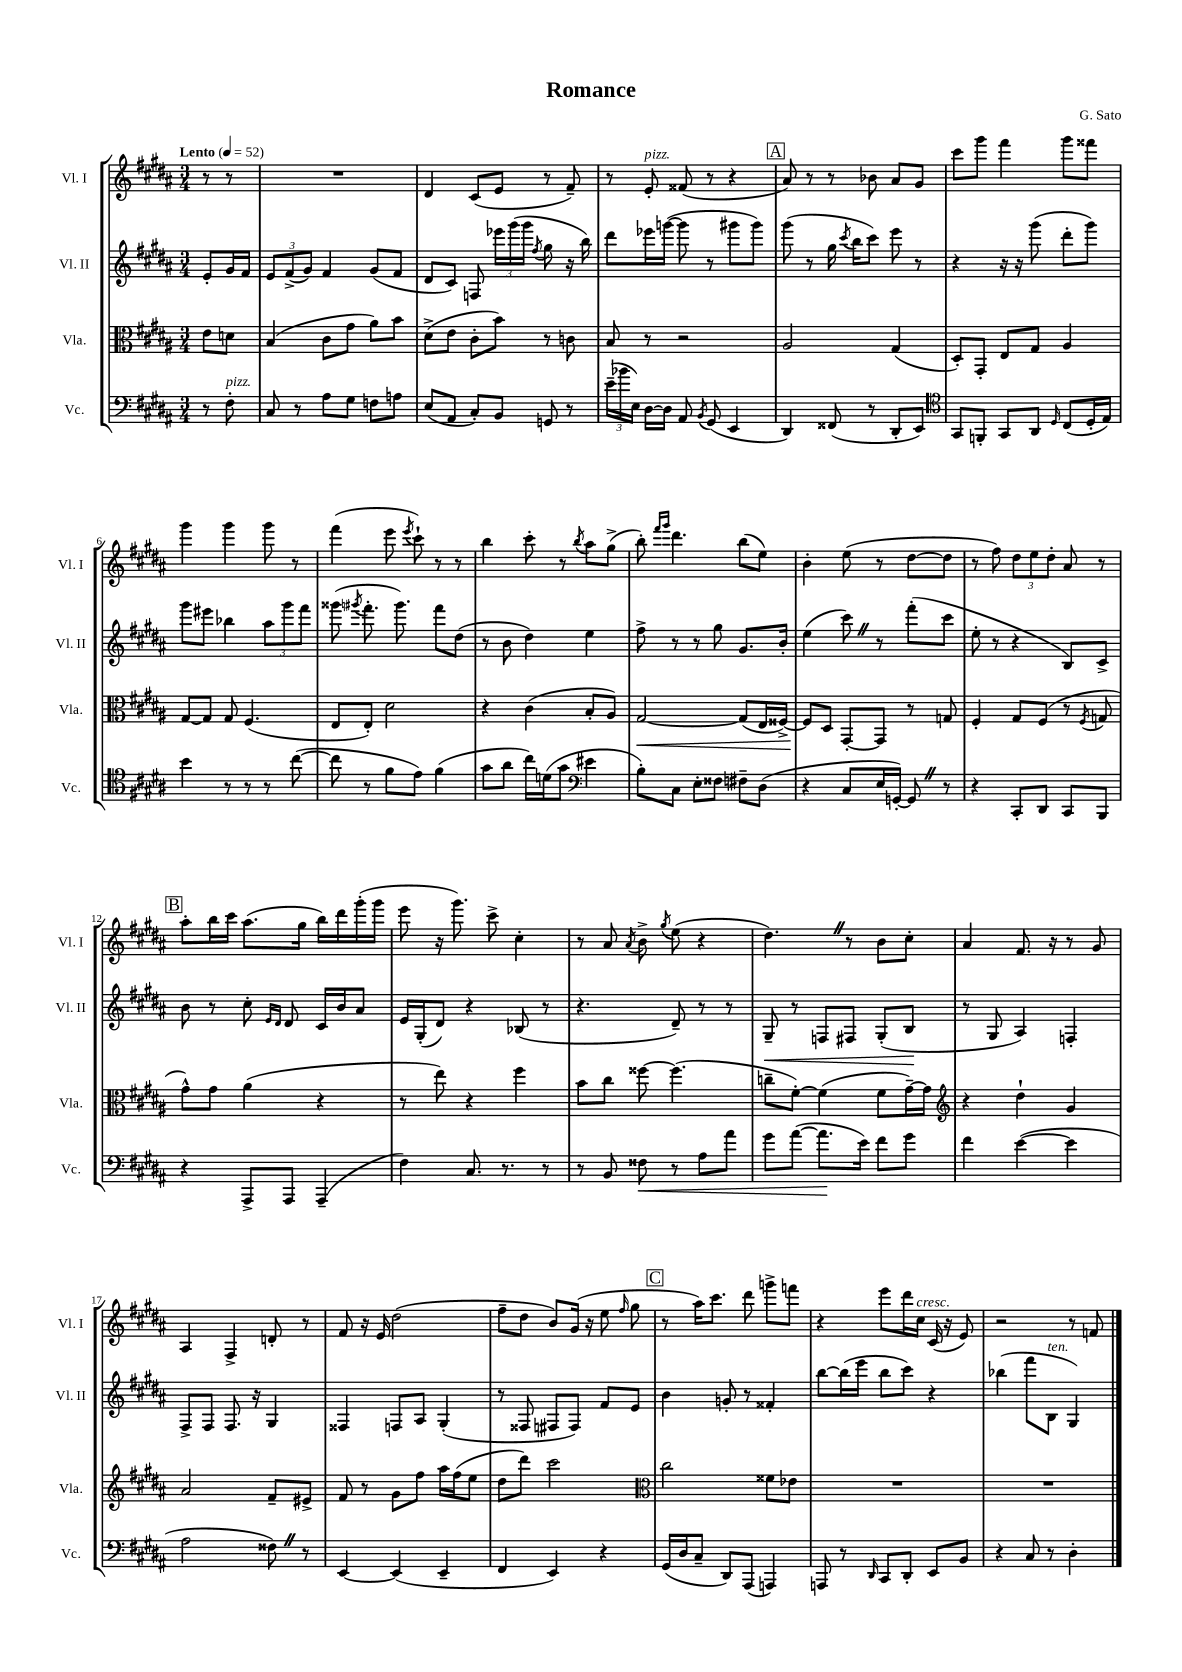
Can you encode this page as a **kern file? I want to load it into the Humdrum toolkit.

**kern	**dynam	**kern	**dynam	**kern	**dynam	**kern
*part4	*part4	*part3	*part3	*part2	*part2	*part1
*staff4	*staff4	*staff3	*staff3	*staff2	*staff2	*staff1
*I"Vc.	*	*I"Vla.	*	*I"Vl. II	*	*I"Vl. I
*I'Vc.	*	*I'Vla.	*	*I'Vl. II	*	*I'Vl. I
*clefF4	*	*clefC3	*	*clefG2	*	*clefG2
*k[f#c#g#d#a#]	*	*k[f#c#g#d#a#]	*	*k[f#c#g#d#a#]	*	*k[f#c#g#d#a#]
*M3/4	*	*M3/4	*	*M3/4	*	*M3/4
*MM52	*	*MM52	*	*MM52	*	*MM52
=	=	=	=	=	=	=
!	!	!	!	!	!	!LO:TX:a:B:t=Lento
8r	.	8e\L	.	8e'/L	.	8r
!LO:TX:a:i:t=pizz.	!	!	!	!	!	!
8F#'\	.	8dn\J	.	16g#/L	.	8r
.	.	.	.	16f#/JJ	.	.
=1	=1	=1	=1	=1	=1	=1
8C#/	.	(4B/	.	12e/L	.	2.r
.	.	.	.	(12f#^/	.	.
8r	.	.	.	.	.	.
.	.	.	.	12g#/J)	.	.
8A#\L	.	8c#\L	.	4f#/	.	.
8G#\J	.	8g#\J	.	.	.	.
8Fn\L	.	8a#\L)	.	(8g#/L	.	.
8An\J	.	8b\J	.	8f#/J	.	.
=2	=2	=2	=2	=2	=2	=2
(8E/L	.	(8d#^\L	.	8d#/L	.	4d#/
8AA#/J	.	8e\J	.	8c#/J)	.	.
8C#'/L)	.	8c#'\L	.	8Fn/	.	(8c#/L
8BB/J	.	8b\J)	.	24eee-X\LL	.	8e/J
.	.	.	.	(24ggg#\	.	.
.	.	.	.	24ggg#\JJ	.	.
.	.	.	.	8qff#/	.	.
8GGn/	.	8r	.	8gg#\	.	8r
8r	.	8cn\	.	16r	.	8f#~/)
.	.	.	.	16bb\)	.	.
=3	=3	=3	=3	=3	=3	=3
(24e~\LL	.	8B/	.	8ddd#\L	.	8r
24b-X\	.	.	.	.	.	.
24E\JJ)	.	.	.	.	.	.
!	!	!	!	!	!	!LO:TX:a:i:t=pizz.
[16D#\LL	.	8r	.	16eee-X\L	.	8e'/
16D#\JJ]	.	.	.	([16gggn\JJ	.	.
8AA#/	.	2r	.	8ggg\]	.	(8f##X/
8qBB/	.	.	.	.	.	.
(8GG#/	.	.	.	8r	.	8r
4EE/	.	.	.	8ggg#X\L	.	4r
.	.	.	.	8ggg#\J)	.	.
!!LO:REH:place=s1:t=A
=4	=4	=4	=4	=4	=4	=4
4DD#/)	.	2A#/	.	(8ggg#\	.	8a#/)
.	.	.	.	8r	.	8r
(8FF##X/	.	.	.	16gg#\	.	8r
.	.	.	.	8qccc#/	.	.
.	.	.	.	16bb\KL	.	.
8r	.	.	.	8ccc#\J)	.	8b-X\
8DD#'/L	.	(4G#/	.	8eee\	.	8a#/L
8EE/J)	.	.	.	8r	.	8g#/J
=5	=5	=5	=5	=5	=5	=5
*clefC4	*	*	*	*	*	*
8GG#/L	.	8D#'/L)	.	4r	.	8ccc#\L
8FFn'/J	.	8GG#'/J	.	.	.	8ggg#\J
8GG#/L	.	8E/L	.	16r	.	4fff#\
.	.	.	.	16r	.	.
8AA#/J	.	8G#/J	.	(8ggg#\	.	.
16qqD#/	.	.	.	.	.	.
(8C#/L	.	4A#/	.	8ddd#'\L	.	8ggg#\L
16D#'/L	.	.	.	8ggg#\J)	.	8fff##X\J
16E/JJ)	.	.	.	.	.	.
!!LO:LB:g=z
=6	=6	=6	=6	=6	=6	=6
4b\	.	[8G#/L	.	8ggg#\L	.	4ggg#\
.	.	8G#/J]	.	8eee#X\J	.	.
8r	.	8G#/	.	4bb-X\	.	4ggg#\
8r	.	(4.F#/	.	.	.	.
8r	.	.	.	12aa#\L	.	8ggg#\
.	.	.	.	12ggg#\	.	.
([8cc#\	.	.	.	.	.	8r
.	.	.	.	12fff#\J	.	.
=7	=7	=7	=7	=7	=7	=7
8cc#\]	.	8E/L	.	(8ggg##X\	.	(4fff#\
.	.	.	.	8qggg#X/	.	.
8r	.	8E'/J)	.	8.fff#'\	.	.
8f#\L	.	2d#\	.	.	.	8eee\
.	.	.	.	8.ggg#\)	.	.
.	.	.	.	.	.	8qeee/
8e\J)	.	.	.	.	.	8ccc#`\)
(4f#\	.	.	.	8fff#\L	.	8r
.	.	.	.	(8dd#\J	.	8r
=8	=8	=8	=8	=8	=8	=8
8g#\L	.	4r	.	8r	.	4bb\
8a#\J	.	.	.	8b\	.	.
16cc#\LL)	.	(4c#\	.	4dd#\)	.	8ccc#'\
(16dn\J	.	.	.	.	.	.
8g#\J	.	.	.	.	.	8r
*clefF4	*	*	*	*	*	*
.	.	.	.	.	.	8qbb/
4e#X\	.	8B'/L	.	4ee\	.	8aa#\L
.	.	8A#/J)	.	.	.	(8gg#^\J
=9	=9	=9	=9	=9	=9	=9
!	!	!	!LO:HP:b	!	!	!
8B'\L)	.	[2G#/	<	8ff#^\	.	8bb'\)
.	.	.	.	.	.	16qqfff#/LL
.	.	.	.	.	.	16qqggg#/JJ
8C#\J	.	.	.	8r	.	4.ddd#\
8E'\L	.	.	.	8r	.	.
8F##X\J	.	.	.	8gg#\	.	.
8F#X~\L	.	(8G#/L]	.	8.g#/L	.	(8bb\L
(8D#\J	.	16E/L	.	.	.	8ee\J)
.	.	[16F##X^/JJ)	.	16b'/Jk	.	.
=10	=10	=10	=10	=10	=10	=10
4r	.	8F##/L]	.	(4ee\	.	4b'\
.	.	8D#/J	[	.	.	.
8C#/L	.	[8GG#'/L	.	8ccc#Z\)	.	(8ee\
16E/L	.	8GG#/J]	.	8r	.	8r
[16GGn'/JJ)	.	.	.	.	.	.
8GGZ/]	.	8r	.	(8fff#'\L	.	[8dd#\L
8r	.	8Gn/	.	8ccc#\J	.	8dd#\J]
=11	=11	=11	=11	=11	=11	=11
4r	.	4F#'/	.	8ee'\	.	8r
.	.	.	.	8r	.	8ff#\)
8CC#'/L	.	8G#/L	.	4r	.	12dd#\L
.	.	.	.	.	.	12ee\
8DD#/J	.	(8F#/J	.	.	.	.
.	.	.	.	.	.	12dd#'\J
8CC#/L	.	8r	.	8B/L)	.	8a#/
.	.	8qF#/	.	.	.	.
8BBB/J	.	8Gn/	.	8c#^/J	.	8r
!!LO:LB:g=z
!!LO:REH:place=s1:t=B
=12	=12	=12	=12	=12	=12	=12
4r	.	8g#^^\L)	.	8b\	.	8aa#'\L
.	.	8g#\J	.	8r	.	16bb\L
.	.	.	.	.	.	16ccc#\JJ
8AAA#^/L	.	(4a#\	.	8cc#'\	.	(8.aa#\L
.	.	.	.	16qqe/LL	.	.
.	.	.	.	16qqd#/JJ	.	.
8AAA#/J	.	.	.	8d#/	.	.
.	.	.	.	.	.	16gg#\Jk
(4AAA#~/	.	4r	.	16c#/LL	.	16bb\LL)
.	.	.	.	16b/J	.	16ddd#\
.	.	.	.	8a#/J	.	(16ggg#'\
.	.	.	.	.	.	16ggg#\JJ
=13	=13	=13	=13	=13	=13	=13
4F#\)	.	8r	.	16e/LL	.	8eee\
.	.	.	.	(16G#'/J	.	.
.	.	8ee\)	.	8d#/J)	.	16r
.	.	.	.	.	.	8.ggg#\)
8.C#/	.	4r	.	4r	.	.
.	.	.	.	.	.	8ccc#^\
8.r	.	.	.	.	.	.
.	.	4ff#\	.	(8B-X/	.	4cc#'\
8r	.	.	.	8r	.	.
=14	=14	=14	=14	=14	=14	=14
8r	.	8b\L	.	4.r	.	8r
8BB/	.	8cc#\J	.	.	.	8a#/
.	.	.	.	.	.	8qa#/
!	!LO:HP:b	!	!	!	!	!
8F##X\	<	[8ff##X\	.	.	.	8b^\
.	.	.	.	.	.	8qgg#/
8r	.	(4.ff##\]	.	8d#~/)	.	(8ee\
8A#\L	.	.	.	8r	.	4r
8a#\J	.	.	.	8r	.	.
=15	=15	=15	=15	=15	=15	=15
!	!	!	!	!	!LO:HP:b	!
8g#\L	.	8ccn~\L	.	8G#~/	<	4.dd#Z\)
([8a#\J	.	[8f#'\J)	.	8r	.	.
8.a#\L]	.	(4f#\]	.	8Fn/L	.	.
.	.	.	.	8F#X/J	.	8r
16e\Jk)	[	.	.	.	.	.
8f#\L	.	8f#\L	.	(8G#'/L	.	8b\L
8g#\J	.	[16g#~\L)	.	8B/J	.	8cc#'\J
.	.	16g#\JJ]	.	.	.	.
.	.	.	.	.	[	.
=16	=16	=16	=16	=16	=16	=16
*	*	*clefG2	*	*	*	*
4f#\	.	4r	.	8r	.	4a#/
.	.	.	.	8G#/	.	.
([4e\	.	4dd#`\	.	4A#/)	.	8.f#/
.	.	.	.	.	.	16r
4e\]	.	4g#/	.	4Fn'/	.	8r
.	.	.	.	.	.	8g#/
!!LO:LB:g=z
=17	=17	=17	=17	=17	=17	=17
2A#\	.	2a#/	.	8F#^/L	.	4A#/
.	.	.	.	8F#/J	.	.
.	.	.	.	8.F#/	.	4F#^/
.	.	.	.	16r	.	.
8F##XZ\)	.	8f#~/L	.	4G#/	.	8dn'/
8r	.	8e#X^/J	.	.	.	8r
=18	=18	=18	=18	=18	=18	=18
[4EE/	.	8f#/	.	4F##X/	.	8f#/
.	.	8r	.	.	.	16r
.	.	.	.	.	.	16e/
(4EE/]	.	8g#\L	.	8Fn/L	.	(2dd#\
.	.	8ff#\J	.	8A#/J	.	.
4EE~/	.	16aa#\LL	.	(4G#'/	.	.
.	.	(16ff#\J	.	.	.	.
.	.	8ee\J	.	.	.	.
=19	=19	=19	=19	=19	=19	=19
4FF#/	.	8dd#\L	.	8r	.	8ff#~\L
.	.	8ddd#\J)	.	8F##X/	.	8dd#\J
4EE/)	.	2ccc#\	.	8F#X/L	.	8b/L)
.	.	.	.	8F#/J)	.	(16g#/Jk
.	.	.	.	.	.	16r
4r	.	.	.	8f#/L	.	8ee\
.	.	.	.	.	.	16qqff#/
.	.	.	.	8e/J	.	8gg#\
!!LO:REH:place=s1:t=C
=20	=20	=20	=20	=20	=20	=20
*	*	*clefC3	*	*	*	*
(16GG#/LL	.	2cc#\	.	4b\	.	8r
16D#/J	.	.	.	.	.	.
8C#~/J	.	.	.	.	.	16aa#\KL)
.	.	.	.	.	.	8.ccc#\J
8DD#/L)	.	.	.	8gn'/	.	.
(8AAA#/J	.	.	.	8r	.	8ddd#\
4AAAn/)	.	8f##X\L	.	4f##X'/	.	8gggn^\L
.	.	8e-X\J	.	.	.	8fffn\J
=21	=21	=21	=21	=21	=21	=21
8AAAn/	.	2.r	.	[8bb\L	.	4r
8r	.	.	.	(16bb\L]	.	.
.	.	.	.	16eee\JJ	.	.
16qqDD#/	.	.	.	.	.	.
8CC#/L	.	.	.	8bb\L	.	8eee\L
8DD#'/J	.	.	.	8ccc#\J)	.	16ddd#\L
!	!	!	!	!	!	!LO:TX:a:i:t=cresc.
.	.	.	.	.	.	16cc#\JJ
8EE/L	.	.	.	4r	.	(16c#/
.	.	.	.	.	.	16r
8BB/J	.	.	.	.	.	8e/)
=22	=22	=22	=22	=22	=22	=22
4r	.	2.r	.	(4bb-X\	.	2r
8C#/	.	.	.	8fff#\L	.	.
!	!	!	!	!LO:TX:a:i:t=ten.	!	!
8r	.	.	.	8B\J	.	.
4D#'\	.	.	.	4G#/)	.	8r
.	.	.	.	.	.	8fn/
==	==	==	==	==	==	==
*-	*-	*-	*-	*-	*-	*-
